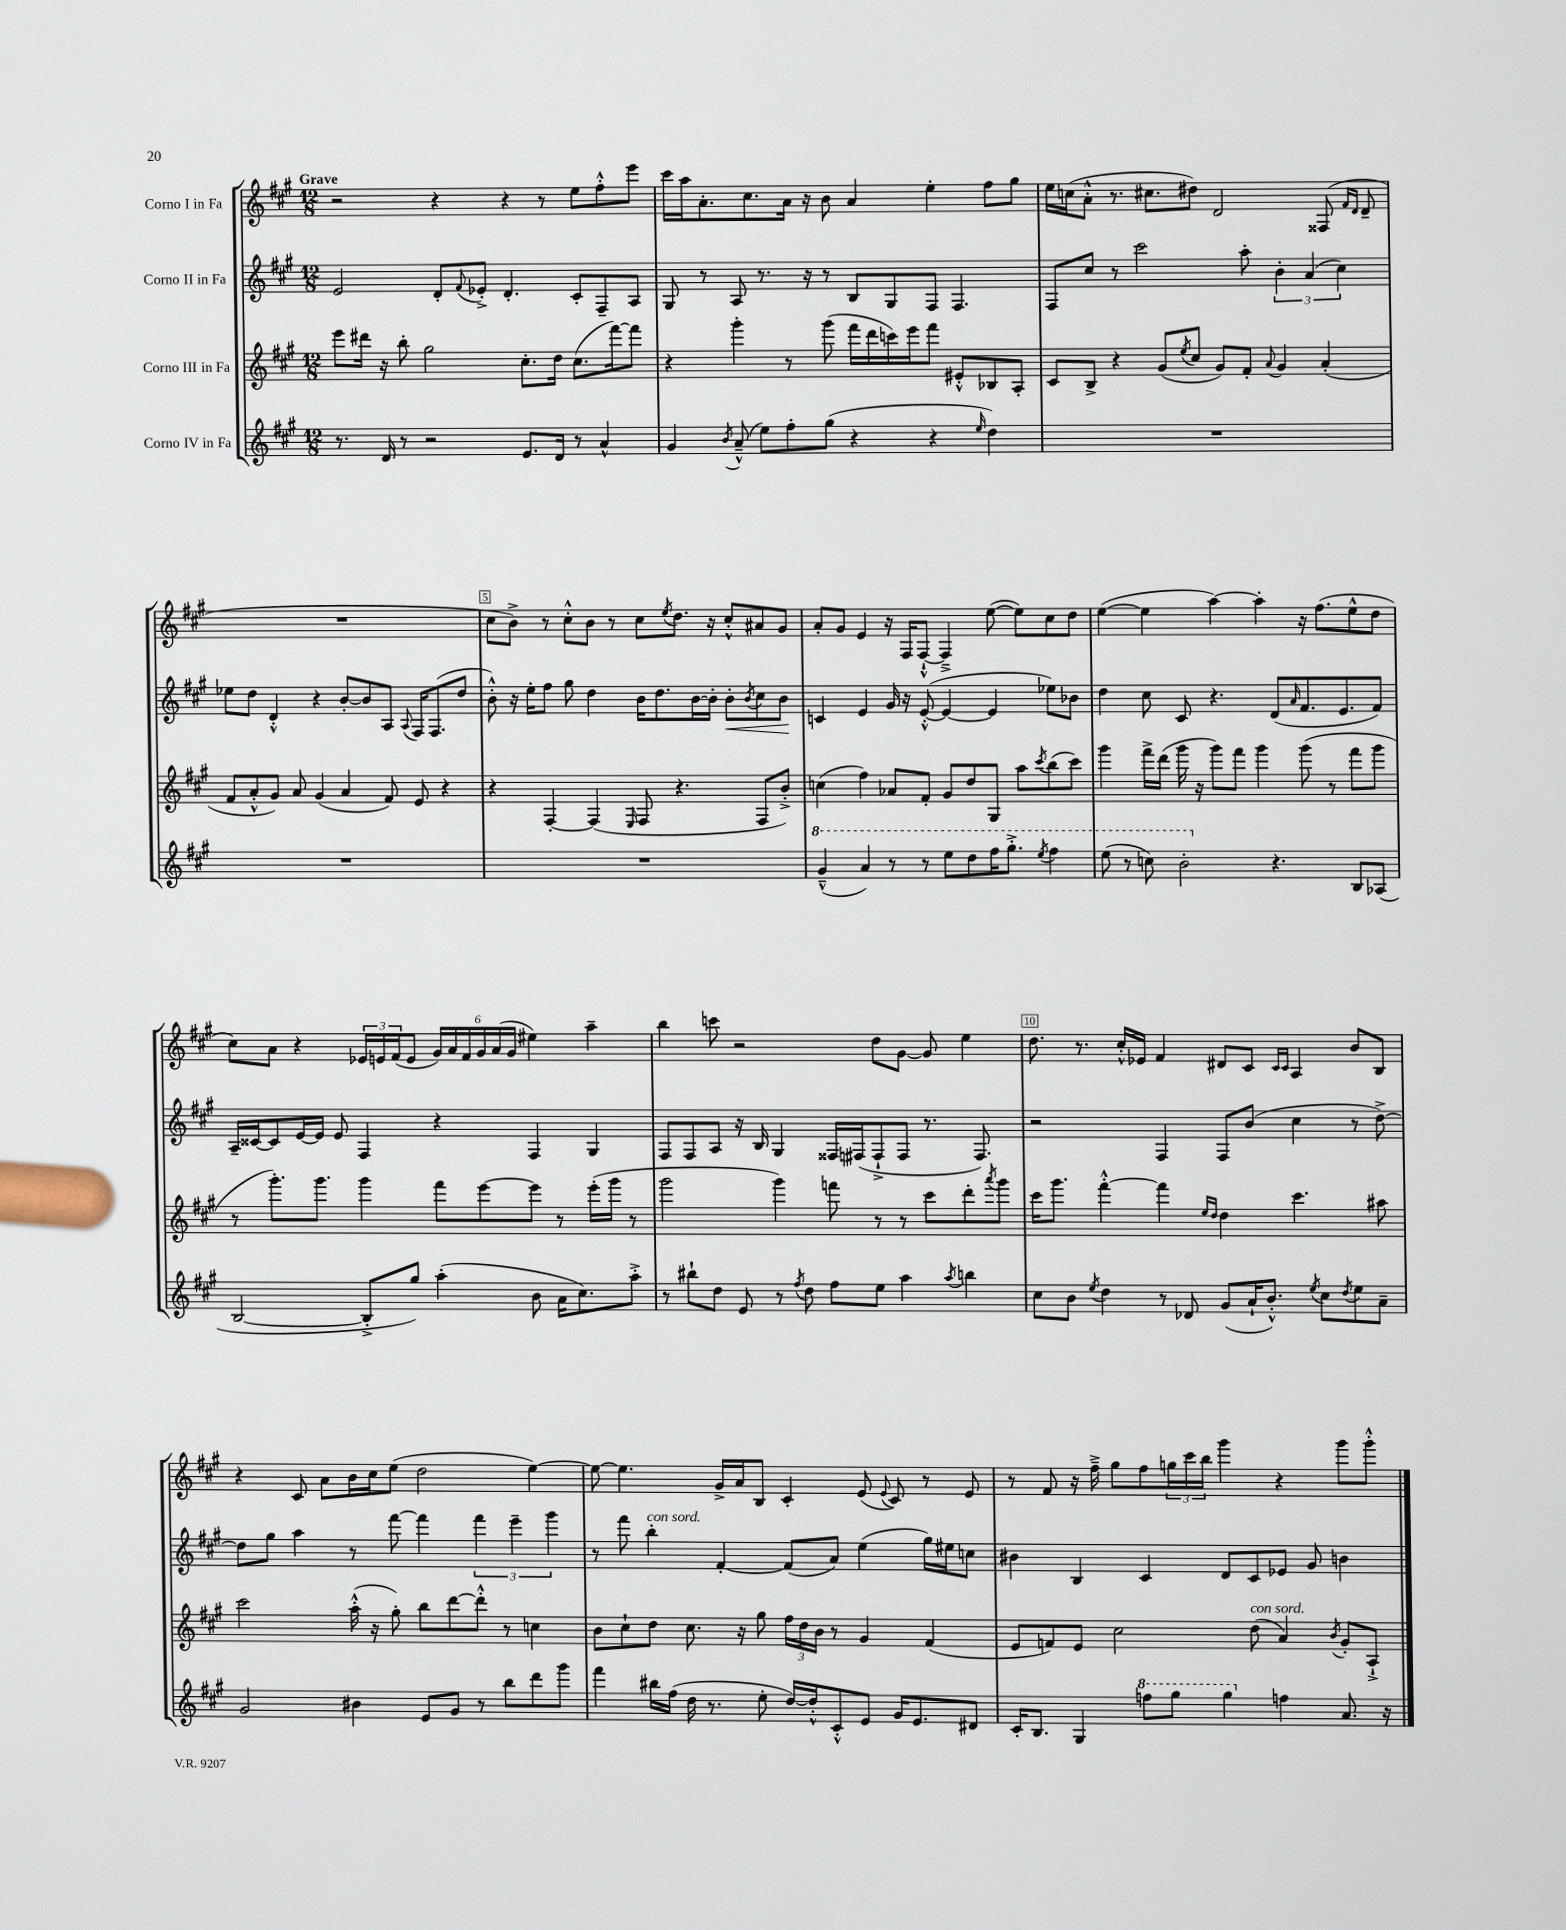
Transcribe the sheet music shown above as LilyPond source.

<<
\new StaffGroup <<
\new Staff = "s0" \with { instrumentName = "Corno I in Fa" } {
    \clef treble \key a \major \numericTimeSignature \time 12/8 \tempo "Grave"
    r2 r4 r4 r8 e''8 fis''8-.-^ e'''8 |
    cis'''16 a''16 a'8.-. cis''8. a'16 r16 b'8 a'4 e''4-. fis''8 gis''8 |
    e''16 c''16( a'8-.-^ r8. cis''8. dis''8) d'2 fisis8( \grace { fis'16 d'16 } d'8-- |
    R1. |
    cis''8 b'8->) r8 cis''8-.-^ b'8 r8 cis''8 \acciaccatura { e''8 } d''8. r16 cis''8-.-^ ais'8 gis'8 |
    a'8-. gis'8 e'4 r16 fis16 fis8~-!-^ fis4---> e''8~( e''8) cis''8 d''8 |
    e''4~( e''4 a''4~) a''4-. r16 fis''8.( e''8-^ d''8 |
    cis''8) a'8 r4 \tuplet 3/2 { ees'16 e'16 fis'16( } e'8 \tuplet 6/4 { gis'16) a'16 fis'16 gis'16 a'16( gis'16 } eis''4) a''4-- |
    b''4 c'''8 r2 d''8 gis'8~ gis'8 e''4 |
    d''8. r8. cis''16-.-^ ees'16 fis'4 dis'8 cis'8 \grace { cis'16 cis'16 } a4 b'8 b8 |
    r4 cis'8 a'8 b'16 cis''16 e''8( d''2 e''4~) |
    e''8~ e''4. gis'16-> a'16 b8 cis'4-. e'8( \appoggiatura { e'8 } cis'8) r8 e'8 |
    r8 fis'8 r16 fis''16---> gis''8 fis''8 \tuplet 3/2 { g''16 cis'''16 b''16 } gis'''4 r4 gis'''8 gis'''8-.-^ \bar "|." |
}
\new Staff = "s1" \with { instrumentName = "Corno II in Fa" } {
    \clef treble \key a \major \numericTimeSignature \time 12/8
    e'2 d'8-. \appoggiatura { fis'8 } ees'8-.-> d'4.-. cis'8-. fis8-- a8 |
    gis8 r8 a8 r8. r16 r8 b8 gis8 fis8 fis4. |
    fis8 cis''8 r8 cis'''2 a''8-. \tuplet 3/2 { b'4-. a'4( cis''4) } |
    ees''8 d''8 d'4-.-^ r4 b'8~-. b'8 a8 \appoggiatura { a8 } fis16 fis8.( d''8 |
    b'8-.-^) r16 e''16-. fis''8 gis''8 d''4 b'16 d''8. b'16~ b'16-. b'8-.\< \acciaccatura { b'8 } cis''8 b'8\! |
    c'4 e'4 gis'16 r16 e'8~-.-^( e'4~ e'4 ees''8) bes'8 |
    d''4 cis''8 cis'8 r4. d'8( \grace { a'16 } fis'8. e'8. fis'8) |
    a16-- cisis'16~ cisis'8 e'16~ e'16 e'8 fis4 r4 fis4 gis4 |
    fis8 fis8 a8 r16 b16 gis4 fisis16 fis16( fis8-!-> fis8 r8. fis8.) |
    r2 fis4 fis8 b'8( cis''4 r8 d''8~->) |
    d''8 gis''8 a''4 r8 fis'''8~ fis'''4 \tuplet 3/2 { fis'''4 e'''4-- gis'''4 } |
    r8 fis'''8 b''4-.^\markup { \italic "con sord." } fis'4~-. fis'8( a'8) e''4( gis''16) eis''16 c''8 |
    bis'4 b4 cis'4 d'8 cis'8 ees'8 gis'8 b'4 \bar "|." |
}
\new Staff = "s2" \with { instrumentName = "Corno III in Fa" } {
    \clef treble \key a \major \numericTimeSignature \time 12/8
    e'''8 dis'''16 r16 b''8-. gis''2 cis''8.-. d''16 cis''8.( fis'''16~) fis'''8 |
    r4 gis'''4-. r8 gis'''8( fis'''16 d'''16 c'''16) e'''16 fis'''8 eis'8-.-^ bes8 a8-. |
    cis'8 b8-> r4 gis'8( \acciaccatura { e''8 } cis''8 gis'8) fis'8-. \appoggiatura { a'8 } gis'4 a'4-.( |
    fis'8 a'8-.-^ gis'8) a'8 gis'4( a'4 fis'8) e'8 r4 |
    r4 fis4~-. fis4( \grace { e16 } fis8 r4. fis8 b'8-.->) |
    c''4( fis''4) aes'8 fis'8-. gis'8 d''8 gis8 a''8 \acciaccatura { cis'''8 } b''8( cis'''8) |
    gis'''4 fis'''16-> d'''16( gis'''16 r16 gis'''8) fis'''8 gis'''4 gis'''8( r8 fis'''8 gis'''8 |
    r8 gis'''8.-.) gis'''8. gis'''4 fis'''8 e'''8~ e'''8 r8 e'''16-.( gis'''16 r8 |
    gis'''2 gis'''4) f'''8 r8 r8 cis'''8 d'''8-. \acciaccatura { a'''8 } gis'''8 |
    cis'''16 gis'''8. fis'''4~-.-^ fis'''4 \grace { e''16 d''16 } d''4 cis'''4. ais''8 |
    cis'''2 a''16-.-^( r16 gis''8-.) b''8 d'''8~ d'''8-.-^ r8 c''4 |
    b'8 cis''8-! d''8 cis''8. r16 gis''8 \tuplet 3/2 { fis''16 d''16 b'16 } r8 gis'4 fis'4( |
    e'8 f'8) e'8 cis''2 d''8^\markup { \italic "con sord." }( a'4) \acciaccatura { b'8 } gis'8-. a8-!-> \bar "|." |
}
\new Staff = "s3" \with { instrumentName = "Corno IV in Fa" } {
    \clef treble \key a \major \numericTimeSignature \time 12/8
    r8. d'16 r8 r2 e'8. d'16 r8 a'4-^ |
    gis'4 \acciaccatura { b'8 } a'8---^( e''8) fis''8-. gis''8( r4 r4 \grace { e''16 } d''4) |
    R1. |
    R1. |
    R1. |
    \ottava #1 gis''4---^( a''4) r8 r8 e'''8 d'''8 fis'''16 gis'''8.-.-> \acciaccatura { e'''8 } fis'''4 |
    e'''8( r8 c'''8) b''2-. \ottava #0 r4. b8 aes8( |
    b2~ b8-.-> gis''8) a''4-.( b'8 a'16 cis''8.) a''8-.-> |
    r8 bis''8-! d''8 e'8 r8 \acciaccatura { fis''8 } d''8 fis''8 e''8 a''4 \acciaccatura { a''8 } b''4 |
    cis''8 b'8 \acciaccatura { e''8 } d''4 r8 des'8 gis'8( a'16-! b'8.-.-^) \acciaccatura { e''8 } cis''8 \acciaccatura { d''8 } e''8 a'8-- |
    gis'2 bis'4 e'8 gis'8 r8 b''8 d'''8 gis'''8 |
    fis'''4 bis''16 fis''16( d''16 r8. e''8-. d''16~) d''16-.-^ cis'8-.-^ e'8 gis'16 e'8. dis'8 |
    cis'16-. b8. gis4 \ottava #1 f'''8 gis'''8 gis'''4 \ottava #0 f''4 a'8. r16 \bar "|." |
}
>>
>>
\layout { \context { \Score \override BarNumber.break-visibility = ##(#f #t #t) barNumberVisibility = #(every-nth-bar-number-visible 5) \override BarNumber.stencil = #(make-stencil-boxer 0.1 0.3 ly:text-interface::print) } }
